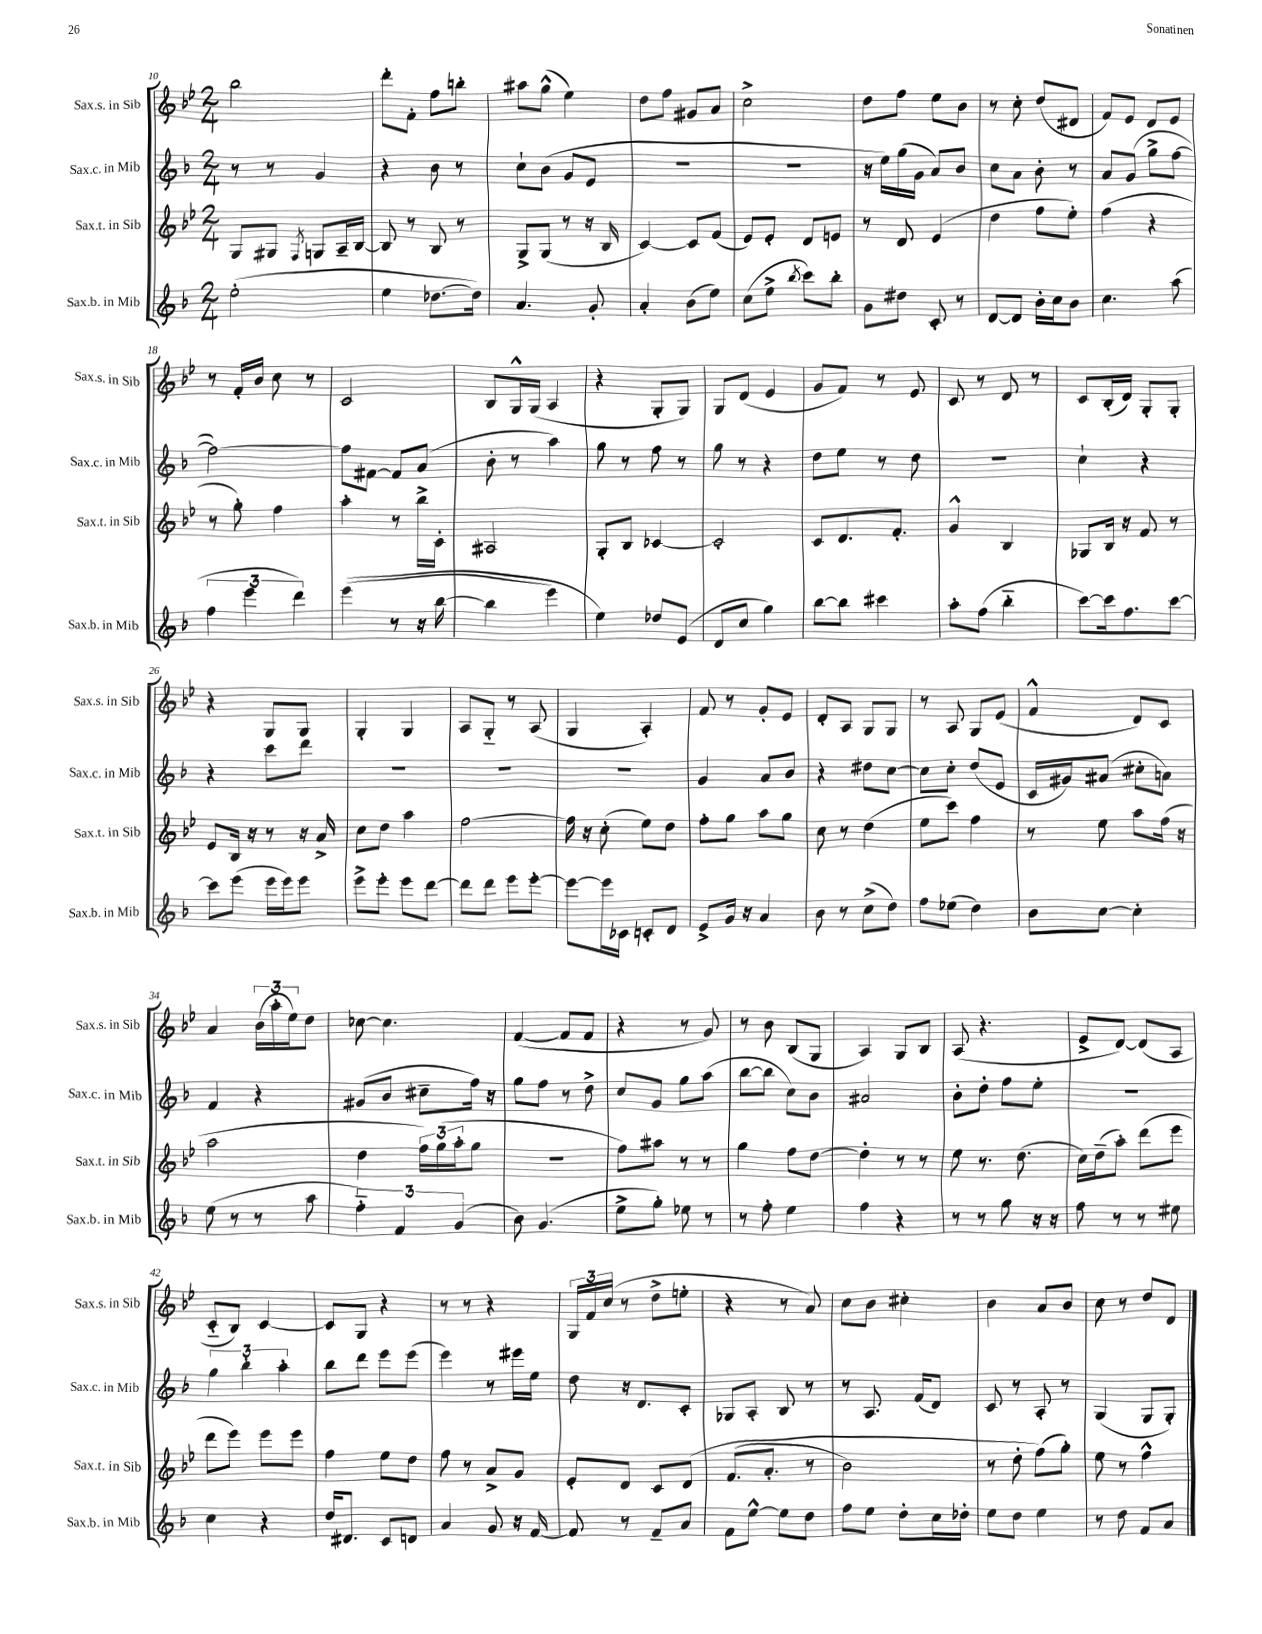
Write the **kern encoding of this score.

**kern	**kern	**kern	**kern
*part4	*part3	*part2	*part1
*staff4	*staff3	*staff2	*staff1
*I"Sax.b. in Mib	*I"Sax.t. in Sib	*I"Sax.c. in Mib	*I"Sax.s. in Sib
*I'Sax.b. in Mib	*I'Sax.t. in Sib	*I'Sax.c. in Mib	*I'Sax.s. in Sib
*clefG2	*clefG2	*clefG2	*clefG2
*k[b-]	*k[b-e-]	*k[b-]	*k[b-e-]
*M2/4	*M2/4	*M2/4	*M2/4
=10	=10	=10	=10
(2ee'\	8G/L	8r	2bb-\
.	8G#X/J	8r	.
.	8qF/	.	.
.	8Gn/L	4g/	.
.	16A~/L	.	.
.	[16B-/JJ	.	.
=11	=11	=11	=11
4ee\	8B-/]	4r	8ddd'\L
.	8r	.	8f'\J
[8.dd-X\L	8B-/	8b-\	8ff\L
.	8r	8r	8bbn'\J
16dd-\Jk])	.	.	.
=12	=12	=12	=12
4.a/	8G^/L	8cc`\L	8aa#X\L
.	(8G/J	(8b-\J	(8gg^^\J
.	8r	8g/L	4ee-\)
8g'/	16r	8e/J	.
.	16B-/	.	.
=13	=13	=13	=13
4a'/	[4c/)	2r	8dd\L
.	.	.	8ff\J
(8b-\L	8c/L]	.	8g#X/L
8ee\J)	(8f/J	.	8a/J
=14	=14	=14	=14
(8cc\L	8e-/L)	2r	2cc^\
8ee^\J	8e-'/J	.	.
8qbb-/	.	.	.
8ccc\L)	8d/L	.	.
8bb-'\J	8en/J	.	.
=15	=15	=15	=15
8g\L	8r	16r	8dd\L
.	.	16ee\LL)	.
8dd#X\J	8d/	(16gg\	8ff\J
.	.	16g\JJ	.
8c'/	(4e-/	8a/L)	8ee-\L
8r	.	8b-/J	8b-\J
=16	=16	=16	=16
[8d/L	4dd\	8cc\L	8r
8d/J]	.	8a\J	8cc'\
16b-'\LL	8ff\L	8b-'\	(8dd/L
16cc\J	.	.	.
8b-\J	8ee-'\J)	8r	8d#X/J
=17	=17	=17	=17
4.cc\	(4ff\	8a/L	8f/L)
.	.	(8g/J	8e-/J
.	4r	8gg^\L	8d/L
(8aa\	.	[8ff\J	8e-/J
!!LO:LB:g=z
=18	=18	=18	=18
6ff\	8r	2ff\_)	8r
.	8gg'\)	.	16f'/LL
6eee\	.	.	.
.	.	.	16b-/JJ
.	4ff\	.	8cc\
6ddd\)	.	.	.
.	.	.	8r
=19	=19	=19	=19
((4eee\	4aa'\	8ff\L]	2c/
.	.	[8f#X\J	.
8r	8r	8f#/L]	.
16r	16bb-^\LL	(8a/J	.
[16bb-\	16c'\JJ	.	.
=20	=20	=20	=20
4bb-\]	2A#X/	8b-'\	8B-/L
.	.	8r	16G^^/L
.	.	.	(16G/JJ
4eee\)	.	4aa\)	4A/
=21	=21	=21	=21
4ee\)	8G'/L	8gg\	4r
.	8B-/J	8r	.
8dd-X/L	[4c-X/	8ff\	8G'/L
(8e/J	.	8r	8G/J)
=22	=22	=22	=22
8d/L	2c-'/]	8gg\	8G/L
8cc/J	.	8r	(8d/J
4gg\)	.	4r	4e-/
=23	=23	=23	=23
[8bb-\L	8c/L	8dd\L	8g/L
8bb-\J]	8.d/	8ee\J	8f/J)
4ccc#X\	.	8r	8r
.	8.f'/J	.	.
.	.	8dd\	8e-/
=24	=24	=24	=24
8aa'\L	4g^^/	2r	8c/
(8ff\J	.	.	8r
4bb-\	4B-/	.	8d/
.	.	.	8r
=25	=25	=25	=25
[8ccc\L)	8G-X/L	4cc`\	8c/L
16ccc\k]	16B-/Jk	.	(16B-'/L
8.ff\	16r	.	16d/JJ)
.	8f/	4r	8G'/L
[8ccc\J	8r	.	8G'/J
!!LO:LB:g=z
=26	=26	=26	=26
8ccc\L]	8e-/L	4r	4r
(8eee\J	16B-/Jk	.	.
.	16r	.	.
16eee\LL	8r	8ccc\L	8G/L
16eee\J)	.	.	.
8eee\J	16r	8ddd\J	8G/J
.	16a^/	.	.
=27	=27	=27	=27
8eee^\L	8cc\L	2r	4G'/
8eee'\J	8dd\J	.	.
8eee\L	4aa\	.	4G/
[8ddd\J	.	.	.
=28	=28	=28	=28
8ddd\L]	[2ff\	2r	8A/L
8ddd\J	.	.	8G/J
8eee\L	.	.	8r
[8eee'\J	.	.	(8A/
=29	=29	=29	=29
8eee\L_	16ff\]	2r	4G/
.	16r	.	.
16eee\L]	(8cc'\	.	.
16c-X\JJ	.	.	.
8cn'/L	8ee-\L)	.	4A'/)
8d/J	8dd\J	.	.
=30	=30	=30	=30
8e^/L	8ff'\L	4g/	8f/
16g/Jk	8gg\J	.	8r
16r	.	.	.
4a/	8aa\L	8a/L	8g'/L
.	8gg\J	8b-/J	8e-/J
=31	=31	=31	=31
8b-\	8cc\	4r	8d'/L
8r	8r	.	8A/J
(8cc^\L	(4dd\	8dd#X\L	8G/L
8dd\J)	.	[8cc\J	8G/J
=32	=32	=32	=32
8ff\L	8ee-\L	8cc\L]	8r
(8ee-X\J	8ccc\J)	8cc'\J	8A/
4dd\)	4ff\	(8dd/L	8G/L
.	.	8e/J	(8e-/J
=33	=33	=33	=33
8b-\L	8r	16c/LL	4f^^/
.	.	16g#X/J)	.
[8cc\J	8ee-\	(8a#X/J	.
4cc'\]	8aa\L	8cc#X'\L	8d/L)
.	(16ff\Jk	8an\J)	8c/J
.	16r	.	.
!!LO:LB:g=z
=34	=34	=34	=34
(8ee\	2aa\	4f/	4a/
8r	.	.	.
8r	.	4r	(24b-\LL
.	.	.	24aa'\
.	.	.	24ee-\J)
8aa\	.	.	8dd\J
=35	=35	=35	=35
6ff\)	4dd\	(8g#X/L	[8cc-X\
.	.	8b-/J	4.cc-\]
6f/	.	.	.
.	24ff\LL)	8cc#X~\L	.
.	(24gg\	.	.
(6g/	24aa'\J	.	.
.	8gg\J	16ff\Jk)	.
.	.	16r	.
=36	=36	=36	=36
8b-\)	2r	8gg\L	([4f/
(4.g/	.	8ff\J	.
.	.	8r	8f/L]
.	.	8dd^\	8f/J
=37	=37	=37	=37
8ee^\L	8ff\L)	8cc/L	4r
8gg'\J)	8aa#X\J	8g/J	.
8ee-X\	8r	8gg\L	8r
8r	8r	(8aa\J	8g/)
=38	=38	=38	=38
8r	4gg\	[8bb-\L	8r
8ff'\	.	8bb-\J]	8b-\
4ee\	8ff\L	8cc\L)	(8B-/L
.	[8dd\J	8b-\J	8G/J
=39	=39	=39	=39
4ff\	4dd'\]	2a#X/	4A/)
4r	8r	.	8G/L
.	8r	.	8B-/J
=40	=40	=40	=40
8r	8ee-\	8b-'\L	(8A/
8r	8.r	8dd'\J	4.r
8gg\	.	8ff\L	.
.	(8.dd\	.	.
16r	.	8ee'\J	.
16r	.	.	.
=41	=41	=41	=41
8ff\	16cc\LL)	2r	8e-^/L
.	(16dd~\J	.	.
8r	8aa'\J)	.	[8d/J)
8r	(8ddd\L	.	(8d/L]
8ee#X\	8eee-\J	.	8A/J
!!LO:LB:g=z
=42	=42	=42	=42
4cc\	8ddd\L	6gg\	8c/L
.	8eee-\J)	.	8B-/J)
.	.	6bb-'\	.
4r	8eee-\L	.	[4c/
.	.	6aa'\	.
.	8eee-\J	.	.
=43	=43	=43	=43
16dd/KL	4ff\	8bb-\L	8c/L]
8.d#X/J	.	.	.
.	.	8ddd\J	8G/J
8c/L	8ee-\L	8eee\L	4r
8dn/J	8dd\J	(8eee\J	.
=44	=44	=44	=44
4a/	8ff\	4eee\)	8r
.	8r	.	8r
8g/	8a^/L	8r	4r
16r	8g/J	16eee#X\LL	.
[16f/	.	16ee\JJ	.
=45	=45	=45	=45
8f/]	8e-'/L	8dd\	24G/LL
.	.	.	24f/
.	.	.	(24cc/JJ
8r	8d/J	16r	8r
.	.	8.d/L	.
8f~/L	8c/L	.	8dd^\L
8a/J	(8d/J	8c'/J	8een'\J
=46	=46	=46	=46
8f\L	(8.f/L	8G-X/L	4r
[8ee^^\J	.	8A'/J	.
.	8.a'/J	.	.
8ee\L]	.	8B-/	8r
8dd\J	8r	8r	8a/)
=47	=47	=47	=47
8ff\L	2b-\)	8r	8cc\L
8ee\J	.	8.A/	8b-\J
8dd'\L	.	.	4cc#X'\
.	.	(16f/KL	.
16cc\L	.	8d/J)	.
16dd-X'\JJ	.	.	.
=48	=48	=48	=48
8ee\L	8r	8c/	4b-\
8dd\J	8dd'\	8r	.
4ee\	(8ff\L)	8A'/	8a/L
.	8gg'\J)	8r	8b-/J
=49	=49	=49	=49
8r	8ee-\	(4G/	8cc\
8dd\	8r	.	8r
8f/L	4ff^^\	8G/L	8dd/L
8a/J	.	8G'/J)	8d/J
==	==	==	==
*-	*-	*-	*-
